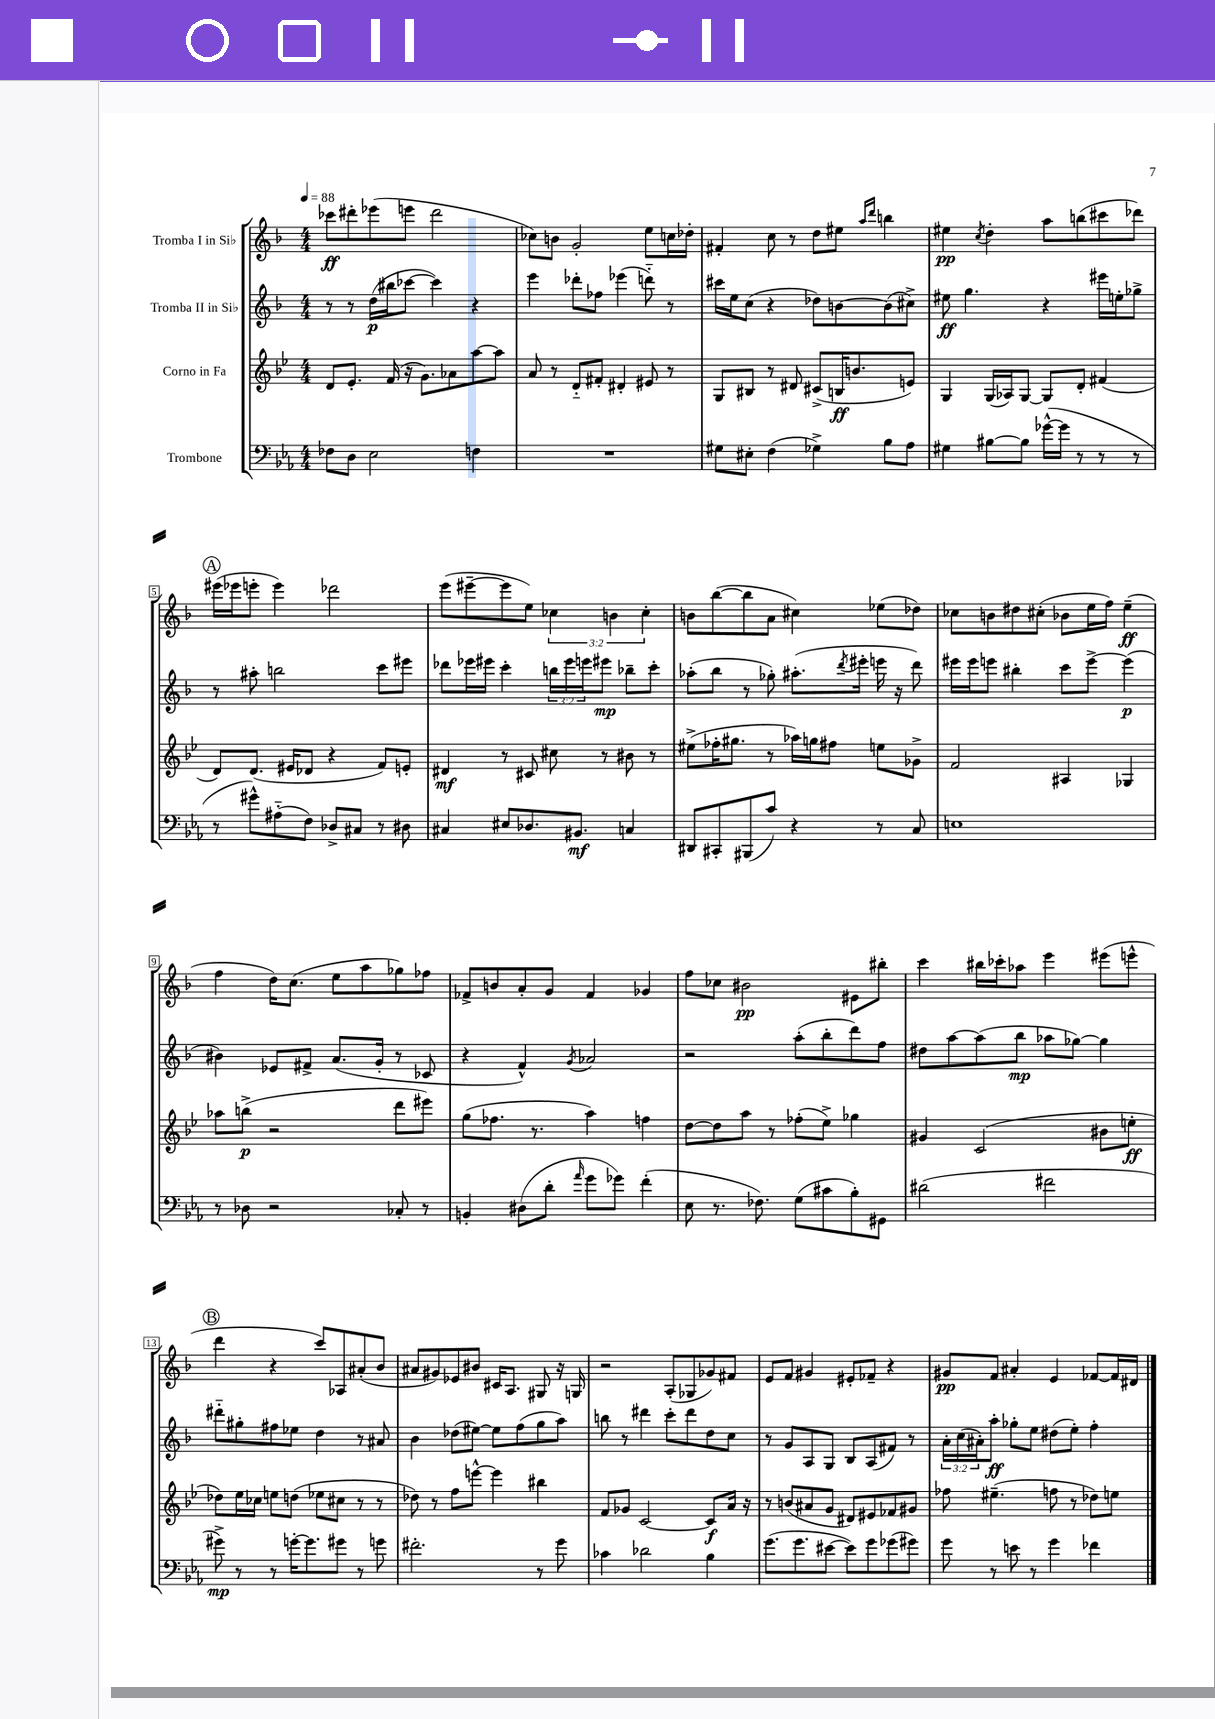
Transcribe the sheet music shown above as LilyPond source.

<<
\new StaffGroup <<
\new Staff = "s0" \with { instrumentName = "Tromba I in Sib" } {
    \clef treble \key f \major \numericTimeSignature \time 4/4 \override Staff.TupletNumber.text = #tuplet-number::calc-fraction-text \tempo 4 = 88
    ces'''8\ff dis'''8-. ees'''8( e'''8 dis'''2 |
    ces''8) b'8 g'2-. e''8 c''16 des''16-. |
    fis'4-. c''8 r8 d''8 eis''8 \grace { a''16 d'''16 } b''4 |
    eis''4\pp \acciaccatura { c''8 } d''4-. a''8 b''8( cis'''8 des'''8) |
    \mark \markup { \circle "A" } eis'''16( ees'''16 e'''8-. e'''4) des'''2 |
    e'''8( eis'''8~-- eis'''8 e''8) \tuplet 3/2 { ces''4 b'4 ces''4-. } |
    b'8 bes''8~( bes''8 a'8 cis''4) ees''8( des''8) |
    ces''8 b'8 dis''8 cis''8-.( bes'8 e''16 f''16) e''4--\ff( |
    f''4 d''16) c''8.( e''8 a''8 ges''8) fes''8 |
    fes'8-> b'8 a'8-. g'8 fes'4 ges'4 |
    f''8 ces''8 bis'2\pp eis'8 bis''8-. |
    c'''4 bis''16 ces'''16-. aes''8 e'''4 eis'''8( e'''8-^ |
    \mark \markup { \circle "B" } d'''4 r4 c'''8) aes8 ais'8-.( bes'8 |
    ais'8 gis'8) ees'8 bis'8 cis'16 a8. gis8 r16 g16 |
    r2 a8-.( ges8 ges'8) fis'8 |
    e'8 f'8 gis'4 eis'8-. fes'8-- r4 |
    gis'8\pp f'8 ais'4-. e'4 fes'8~ fes'16 dis'16 \bar "|." |
}
\new Staff = "s1" \with { instrumentName = "Tromba II in Sib" } {
    \clef treble \key f \major \numericTimeSignature \time 4/4 \override Staff.TupletNumber.text = #tuplet-number::calc-fraction-text
    r8 r8 d''16\p( bis''16 ces'''8~ ces'''4) r4 |
    e'''4 des'''8-. fes''8 ees'''4( d'''8-_) r8 |
    cis'''16 e''16 c''8( r4 des''8) b'8~ b'8( cis''8->) |
    eis''8\ff g''4. r4 eis'''16 e''16-. ges''8-> |
    \mark \markup { \circle "A" } r8 ais''8-. b''2 c'''8 eis'''8 |
    des'''8 ees'''16 eis'''16 c'''4-. \tuplet 3/2 { b''16 eis'''16 e'''16 } eis'''8\mp bes''8-- c'''8-. |
    aes''8-.( bes''8 r8 ges''8-.) ais''8.-.( \acciaccatura { d'''8 } eis'''16-. e'''16 r16 d'''8) |
    eis'''16 eis'''16 e'''8 bis''4-. c'''8 e'''8~-> e'''4\p( |
    bis'4) ees'8 fis'8-> a'8.( g'16-. r8 ces'8 |
    r4 f'4-^) \acciaccatura { g'8 } aes'2 |
    r2 a''8-.( bes''8-. d'''8) f''8 |
    dis''8 a''8~ a''8( bes''8\mp aes''8 ges''8~) ges''4 |
    \mark \markup { \circle "B" } dis'''8-_ gis''8-. fis''8 ees''8 d''4 r8 ais'8 |
    bes'4 des''8( eis''8~) eis''8 f''8( g''8 a''8) |
    b''8 r8 dis'''4 c'''8-. dis'''8 d''8 c''8 |
    r8 g'8 a8 g8 bes8 a8( fis'8) r8 |
    \tuplet 3/2 { a'16-. c''16( ais'16-.) } a''8-.\ff ges''8-. e''8 dis''8( e''8-.) f''4-. \bar "|." |
}
\new Staff = "s2" \with { instrumentName = "Corno in Fa" } {
    \clef treble \key bes \major \numericTimeSignature \time 4/4
    d'8 ees'8.-. f'16( r16 g'8.) aes'8 a''8~ a''8 |
    a'8 r8 d'8-_ fis'8-. dis'4-. eis'8 r8 |
    g8 bis8 r8 dis'8 cis'8->( b16\ff b'8. e'8) |
    g4 g16( aes16) g8~ g8 d'8-. fis'4( |
    \mark \markup { \circle "A" } d'8) d'8.( eis'16 des'8 r4 f'8) e'8-. |
    dis'4\mf r8 cis'8 cis''8 r8 bis'8 r8 |
    eis''8->( fes''16-. gis''8. r8 aes''16) g''16 fis''8 e''8 ges'8-> |
    f'2 ais4 ges4 |
    aes''8 b''8->\p( r2 d'''8 eis'''8) |
    g''8( fes''8. r8. a''4) f''4 |
    d''8~ d''8 a''8 r8 fes''8-.( ees''8->) ges''4 |
    gis'4 c'2( bis'8 e''8-.\ff |
    \mark \markup { \circle "B" } des''8) ees''16 ces''16 e''8 d''8( ees''8 cis''8 r8 r8 |
    des''8) r8 f''8 e'''8~-^ e'''4 bis''4 |
    f'8 ges'8 c'2~ c'8\f a'16 r16 |
    r8 b'8( ais'8 g'8 dis'8) eis'8 fes'8 gis'8 |
    fes''8 eis''4.--( f''8 r8 des''8) e''8 \bar "|." |
}
\new Staff = "s3" \with { instrumentName = "Trombone" } {
    \clef bass \key ees \major \numericTimeSignature \time 4/4
    fes8 d8 ees2 f4 |
    R1 |
    gis8 eis8-. f4( ges4->) bes8 aes8 |
    gis4 bis8~ bis8 ges'16~-^( ges'16 r8 r8 r8 |
    \mark \markup { \circle "A" } r8 gis'8-^) ais8-_( f8) des8-> cis8 r8 dis8 |
    cis4 eis8 des8. bis,8.\mf c4 |
    dis,8 cis,8-. bis,,8( c'8) r4 r8 c8 |
    e1 |
    r8 des8 r2 ces8-. r8 |
    b,4-. dis8( d'8-. \grace { aes'16 } g'8 ges'8) f'4-.( |
    ees8 r8. fes8.) g8( cis'8 bes8-.) gis,8 |
    dis'2( fis'2 |
    \mark \markup { \circle "B" } gis'8->\mp) r8 r8 g'16~-. g'8. gis'8 r8 g'8 |
    fis'2.-. r8 g'8 |
    ces'4 des'2 bes4 |
    g'8.( g'8. eis'8~ eis'8) g'8 ges'8( gis'8) |
    g'8 r8 e'8 r8 g'4 fes'4 \bar "|." |
}
>>
>>
\layout { \context { \Score \override BarNumber.stencil = #(make-stencil-boxer 0.1 0.3 ly:text-interface::print) } }
